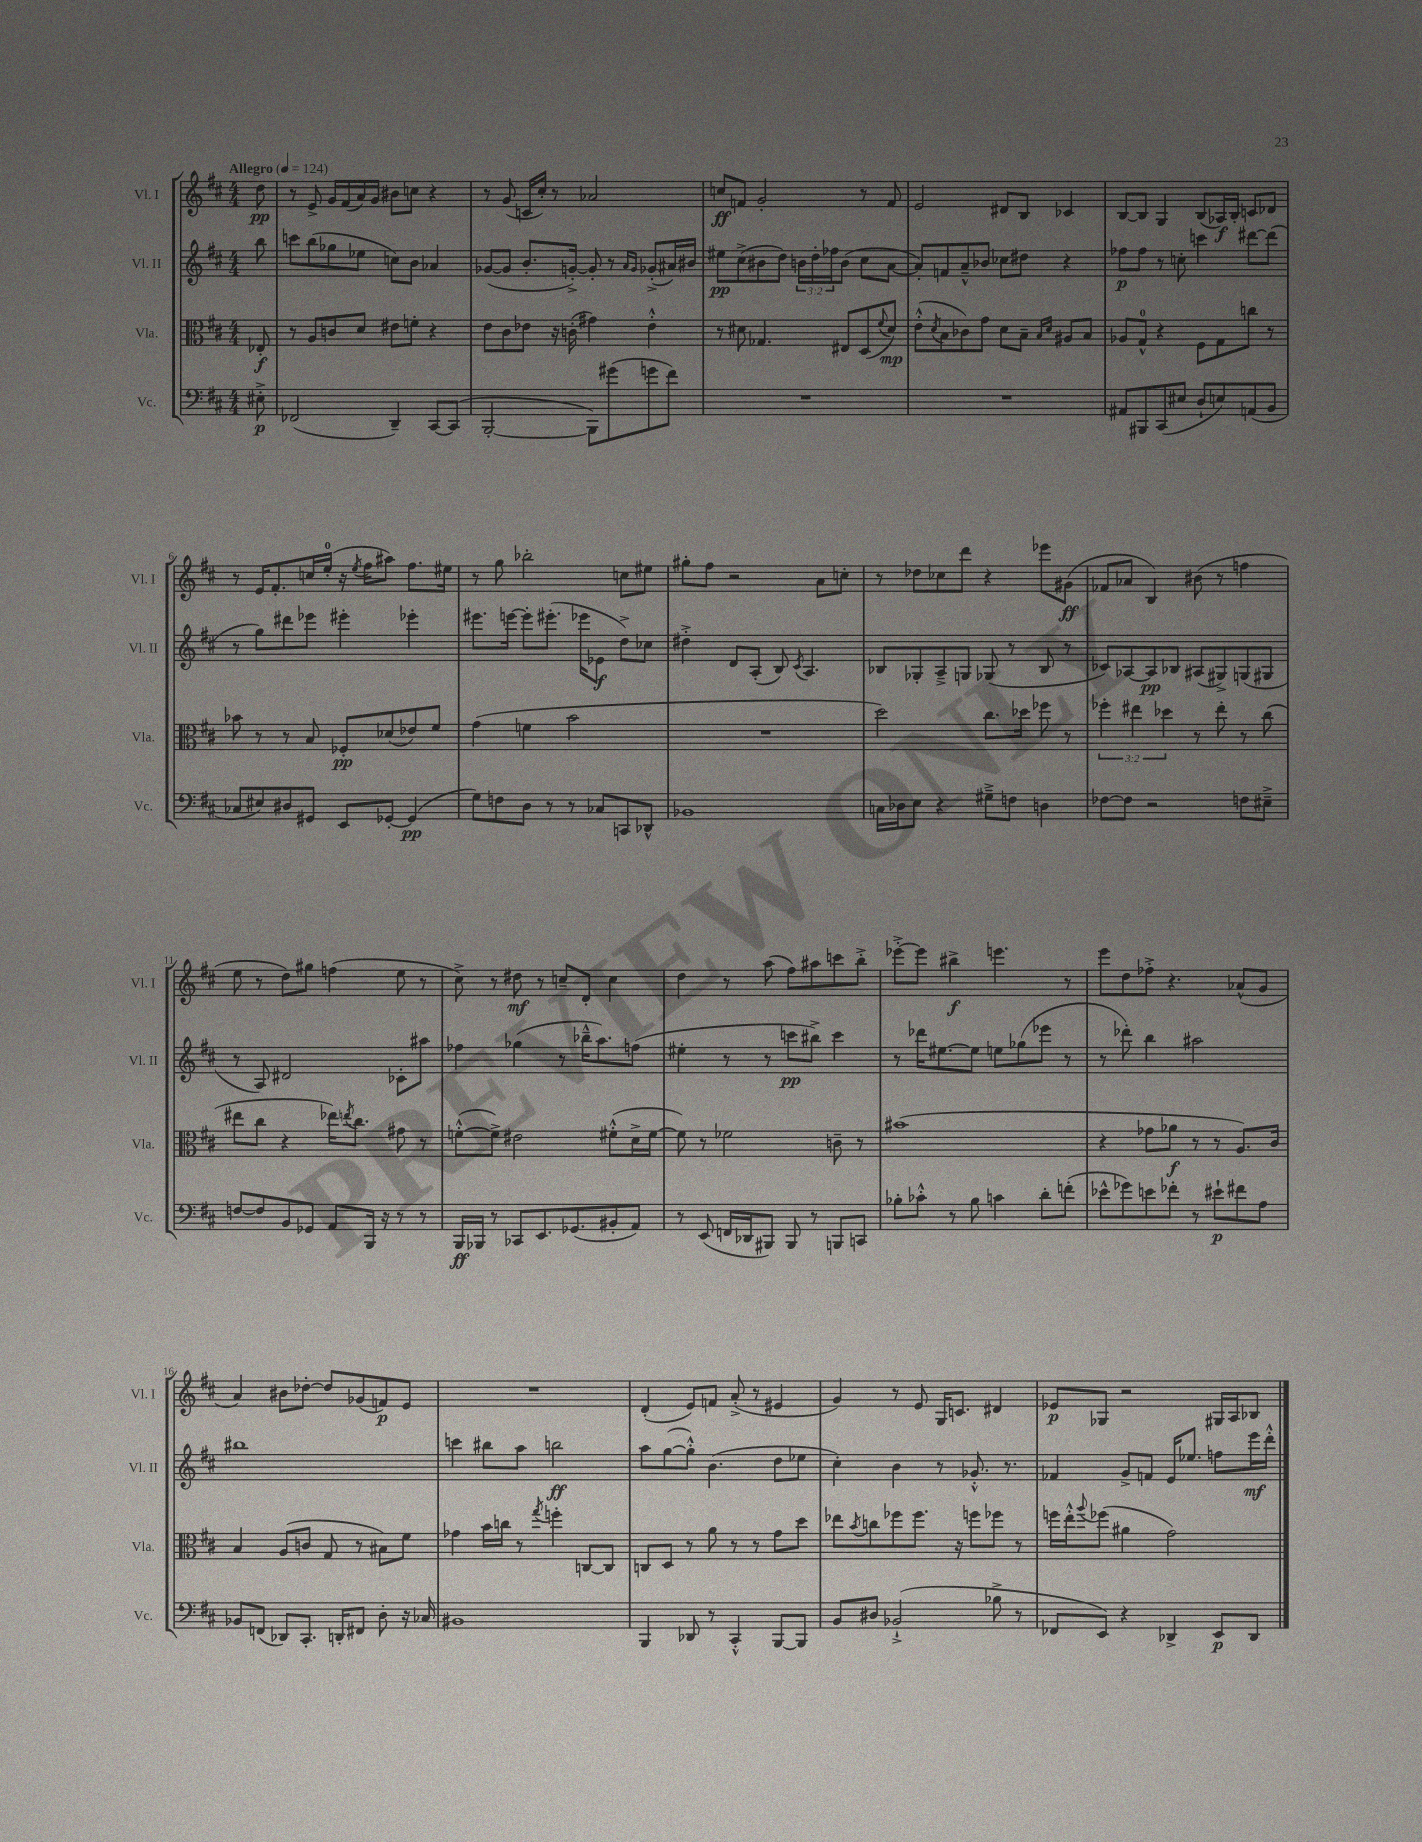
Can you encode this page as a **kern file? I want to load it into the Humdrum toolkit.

**kern	**dynam	**kern	**dynam	**kern	**dynam	**kern	**dynam
*part4	*part4	*part3	*part3	*part2	*part2	*part1	*part1
*staff4	*staff4	*staff3	*staff3	*staff2	*staff2	*staff1	*staff1
*I"Vc.	*	*I"Vla.	*	*I"Vl. II	*	*I"Vl. I	*
*I'Vc.	*	*I'Vla.	*	*I'Vl. II	*	*I'Vl. I	*
*clefF4	*	*clefC3	*	*clefG2	*	*clefG2	*
*k[f#c#]	*	*k[f#c#]	*	*k[f#c#]	*	*k[f#c#]	*
*M4/4	*	*M4/4	*	*M4/4	*	*M4/4	*
*MM124	*	*MM124	*	*MM124	*	*MM124	*
=	=	=	=	=	=	=	=
!	!	!	!	!	!	!LO:TX:a:B:t=Allegro	!
8E#X'^\	p	8E-X'/	f	8bb\	.	8dd\	pp
=1	=1	=1	=1	=1	=1	=1	=1
(2FF-X/	.	8r	.	8cccn\L	.	8r	.
.	.	8A/L	.	(8bb\	.	8e^/	.
.	.	8cn/	.	8gg-X\	.	16g/LL	.
.	.	.	.	.	.	(16f#/	.
.	.	8d/J	.	8ee-X\J	.	16a/)	.
.	.	.	.	.	.	16g/JJ	.
4DD~/)	.	8e#X\L	.	8ccn\L)	.	8b#X\L	.
.	.	8fn'\J	.	8b\J	.	8ccn\J	.
[8CC#/L	.	4r	.	4a-X/	.	4r	.
(8CC#/J]	.	.	.	.	.	.	.
=2	=2	=2	=2	=2	=2	=2	=2
[2BBB'/	.	8e\L	.	([8g-X/L	.	8r	.
.	.	8c#\	.	8g-/J]	.	(8g/	.
.	.	8e-X\J	.	8.b'/L	.	16cn/LL	.
.	.	.	.	.	.	16cc#'/JJ)	.
.	.	16r	.	.	.	8r	.
.	.	(16cn'\	.	[16gn'^/Jk)	.	.	.
8BBB\L])	.	4g#X\)	.	8g'/]	.	2a-X/	.
(8g#X\	.	.	.	8r	.	.	.
.	.	.	.	16qqa/LL	.	.	.
.	.	.	.	16qqg/JJ	.	.	.
8gn\	.	4e-'^^\	.	(8g-X'^/L	.	.	.
8f#\J)	.	.	.	16a#X/L)	.	.	.
.	.	.	.	16b#X/JJ	.	.	.
=3	=3	=3	=3	=3	=3	=3	=3
1r	.	8r	.	8ee#X\L	pp	8ccn/L	ff
.	.	8d#X\	.	(8cc#^\	.	8fn/J	.
.	.	4.G-X/	.	8b#X\	.	2g'/	.
.	.	.	.	8dd\J)	.	.	.
.	.	.	.	24bn\LL	.	.	.
.	.	.	.	24dd'\	.	.	.
.	.	.	.	24ff-X\J	.	.	.
.	.	8E#X/L	.	(8b\J	.	.	.
.	.	(8D/	.	8cc#\L	.	8r	.
.	.	8qqf#/	.	.	.	.	.
.	.	8d#/J)	mp	[8a\J	.	8f/	.
=4	=4	=4	=4	=4	=4	=4	=4
1r	.	(8e'^^\L	.	8a'/L])	.	2e/	.
.	.	8qd/	.	.	.	.	.
.	.	8B\	.	8fn/	.	.	.
.	.	8c-X\)	.	8a~^^/	.	.	.
.	.	8g\J	.	8b-X/J	.	.	.
.	.	8d\L	.	8cc-X\L	.	8d#X/L	.
.	.	8B~\J	.	8dd#X\J	.	8B/J	.
.	.	16qqB/LL	.	.	.	.	.
.	.	16qqd/JJ	.	.	.	.	.
.	.	8A#X/L	.	4r	.	4c-X/	.
.	.	8B/J	.	.	.	.	.
=5	=5	=5	=5	=5	=5	=5	=5
8AA#X/L	.	8A-X/L	.	8ff-X\L	p	[8B/L	.
8BBB#X/	.	8G^^/J	.	8ff-\J	.	8B/J]	.
(8CC#/	.	4r	.	8r	.	4G/	.
8E#X/J	.	.	.	8ccn'\	.	.	.
8D`/L	.	8F#\L	.	4cccn\	.	(8B/L	.
8En/)	.	8G\	.	.	.	16A-X/L)	f
.	.	.	.	.	.	16B'/JJ	.
(8AAn/	.	8ccn\J	.	[8ddd#X\L	.	8cn/L	.
8BB/J	.	8r	.	(8ddd#\J]	.	8d-X/J	.
!!LO:LB:g=z
=6	=6	=6	=6	=6	=6	=6	=6
8C-X/L	.	8b-X\	.	8r	.	8r	.
8E#X/)	.	8r	.	8gg\L)	.	16e/KL	.
.	.	.	.	.	.	8.f#'/	.
8D#X/	.	8r	.	8ddd#X\	.	.	.
8GG#X/J	.	8B/	.	8eee-X\J	.	16ccn/L	.
.	.	.	.	.	.	(16ee'/JJ	.
8EE/L	.	8F-X'/L	pp	4eee#X'\	.	16r	.
.	.	.	.	.	.	8qee/	.
.	.	.	.	.	.	16ff#\KL	.
[8GG-X'/J	.	(8d-X/	.	.	.	8aa#X\J)	.
(4GG-/]	pp	8e-X/)	.	4eee-X'\	.	8.ff#\L	.
.	.	8f#/J	.	.	.	.	.
.	.	.	.	.	.	16ee#X\Jk	.
=7	=7	=7	=7	=7	=7	=7	=7
8G\L)	.	(4g\	.	8.eee#X\L	.	8r	.
8Fn\	.	.	.	.	.	8gg\	.
.	.	.	.	[16eeen\Jk	.	.	.
8D\J	.	4fn\	.	8eee'\L]	.	2bb-X'\	.
8r	.	.	.	(8.eee#X'\J	.	.	.
8r	.	2b\	.	.	.	.	.
.	.	.	.	16eee-X\KL	.	.	.
8C-X/L	.	.	.	8e-X\J	f	.	.
8CCn/	.	.	.	8dd^\L)	.	8ccn\L	.
8DD-X^^/J	.	.	.	8cc-X\J	.	8ee#X\J	.
=8	=8	=8	=8	=8	=8	=8	=8
1BB-X	.	1r	.	4dd#X'^\	.	8gg#X'\L	.
.	.	.	.	.	.	8ff#\J	.
.	.	.	.	8d/L	.	2r	.
.	.	.	.	(8A'/J	.	.	.
.	.	.	.	8B/)	.	.	.
.	.	.	.	8qc#/	.	.	.
.	.	.	.	4.A/	.	.	.
.	.	.	.	.	.	8a\L	.
.	.	.	.	.	.	8ccn'\J	.
=9	=9	=9	=9	=9	=9	=9	=9
16Cn\LL	.	2dd\)	.	8B-X/L	.	8r	.
16D-X\J	.	.	.	.	.	.	.
8E\J	.	.	.	8G-X'/	.	8dd-X\L	.
4r	.	.	.	8A~^/	.	8cc-X\	.
.	.	.	.	8Gn/J	.	8ddd\J	.
8G#X~^\L	.	8.cc#\L	.	(8G-X/	.	4r	.
8Fn\J	.	.	.	8r	.	.	.
.	.	16dd-X\Jk	.	.	.	.	.
4Dn\	.	8ff-X\	.	8B-/	.	8eee-X\L	.
.	.	8r	.	8r	.	(8g#X\J	ff
=10	=10	=10	=10	=10	=10	=10	=10
[8F-X\L	.	6ff-X'\	.	8c-X/L)	.	8f-X/L	.
8F-\J]	.	.	.	[8A-X/	.	8a-X/J	.
.	.	6ee#X\	.	.	.	.	.
2r	.	.	.	8A-/]	pp	4B/)	.
.	.	6dd-X\	.	.	.	.	.
.	.	.	.	8B-X/J	.	.	.
.	.	8r	.	(8A#X/L	.	(8b#X\	.
.	.	8ee#'\	.	8G#X^/)	.	8r	.
8Fn\L	.	8r	.	(8Gn/	.	4ffn\	.
8E#X~^\J	.	(8cc#\	.	8G#X/J	.	.	.
!!LO:LB:g=z
=11	=11	=11	=11	=11	=11	=11	=11
[8Fn/L	.	8ee#X\L	.	8r	.	8ee\	.
8F/]	.	8cc#\J	.	8A/)	.	8r	.
8BB/	.	4r	.	2d#X/	.	8dd\L)	.
8GG-X/J	.	.	.	.	.	8gg#X\J	.
8AA/L	.	16ee-X\KL)	.	.	.	(4ffn\	.
.	.	8qeen/	.	.	.	.	.
.	.	8.cc#\J	.	.	.	.	.
16BBB/Jk	.	.	.	.	.	.	.
16r	.	.	.	.	.	.	.
8r	.	8g#X\	.	8c-X'\L	.	8ee\	.
8r	.	8r	.	8aa#X\J	.	8r	.
=12	=12	=12	=12	=12	=12	=12	=12
16BBB/LL	ff	([8fn'^^\L	.	4ff-X\	.	8cc#^\)	.
16BBB-X/JJ	.	.	.	.	.	.	.
8r	.	8f^\J])	.	.	.	8r	.
8CC-X/L	.	2e#X\	.	(4gg-X\	.	8dd#X\	mf
8.EE/	.	.	.	.	.	8r	.
.	.	.	.	8r	.	8ccn~/L	.
(8.GG-X/	.	.	.	.	.	.	.
.	.	.	.	16bb-X~^^\KL	.	8d'/J	.
.	.	.	.	8.aa\)	.	.	.
8BB#X'/	.	(8f#X'^^\L	.	.	.	4cc\	.
8AA/J)	.	16d^\L	.	(8ffn\J	.	.	.
.	.	[16f#\JJ	.	.	.	.	.
=13	=13	=13	=13	=13	=13	=13	=13
8r	.	8f#\])	.	4ee#X'\	.	4dd\	.
(8EE/	.	8r	.	.	.	.	.
16FFn/LL	.	2f-X\	.	8r	.	8r	.
16DD-X/J	.	.	.	.	.	.	.
8BBB#X/J)	.	.	.	8r	.	(8aa\	.
8BBB#/	.	.	.	8cccn\L	pp	8ff#\L)	.
8r	.	.	.	8bb#X^\J)	.	8aa#X\	.
8BBBn/L	.	8cn~\	.	4ccc\	.	8cccn\	.
8CCn/J	.	8r	.	.	.	8bb'^\J	.
=14	=14	=14	=14	=14	=14	=14	=14
8B-X'\L	.	(1b#X	.	8r	.	[8eee-X'^\L	.
8c-X'^^\J	.	.	.	16ddd-X\KL	.	8eee-\J]	.
.	.	.	.	[8.ee#X\	.	.	.
8r	.	.	.	.	.	4bb#X^\	f
8B-\	.	.	.	8ee#\J]	.	.	.
4cn\	.	.	.	8een\L	.	4.eeen\	.
.	.	.	.	(8gg-X\	.	.	.
8d'\L	.	.	.	8eee-X\J	.	.	.
(8fn'\J	.	.	.	8r	.	8r	.
=15	=15	=15	=15	=15	=15	=15	=15
8e-X^^\L	.	4r	.	8r	.	8eee\L	.
8g-X\)	.	.	.	8ddd-X'\)	.	8dd\	.
8en\	.	8g-X\L	.	4bb\	.	8ff-X'^\J	.
8f-X'\J	.	8a-X\J	f	.	.	4.r	.
8r	.	8r	.	2aa#X\	.	.	.
8e#X`\L	p	8r	.	.	.	.	.
8f#X\	.	8.A/L)	.	.	.	(8a-X^^/L	.
8A\J	.	.	.	.	.	8g/J	.
.	.	16c#/Jk	.	.	.	.	.
!!LO:LB:g=z
=16	=16	=16	=16	=16	=16	=16	=16
8BB-X/L	.	4B/	.	1bb#X	.	4a/)	.
(8FFn/J	.	.	.	.	.	.	.
8DD-X/L)	.	(8A/L	.	.	.	8b#X\L	.
8.CC#'/J	.	8cn/J	.	.	.	[8dd-X'\J	.
.	.	8G/	.	.	.	8dd-/L]	.
16DDn'/KL	.	.	.	.	.	.	.
8FF#X/J	.	8r	.	.	.	(8g-X/	.
8D'\	.	8B#X\L)	.	.	.	8fn/)	p
16r	.	8f#\J	.	.	.	8e/J	.
16C-X/	.	.	.	.	.	.	.
=17	=17	=17	=17	=17	=17	=17	=17
1BB#X	.	4g-X\	.	4cccn\	.	1r	.
.	.	16b\LL	.	8bb#X\L	.	.	.
.	.	16ccn\JJ	.	.	.	.	.
.	.	8r	.	8aa\J	.	.	.
.	.	8qgg/	.	.	.	.	.
.	.	4ffn'\	.	2bbn\	ff	.	.
.	.	[8Cn/L	.	.	.	.	.
.	.	8C/J]	.	.	.	.	.
=18	=18	=18	=18	=18	=18	=18	=18
4BBB/	.	8Cn/L	.	8aa\L	.	(4d'/	.
.	.	8D/J	.	([8gg\	.	.	.
8DD-X/	.	8r	.	8gg'^^\J])	.	8e/L)	.
8r	.	8a\	.	(4.b\	.	8fn/J	.
4CC#'^^/	.	8r	.	.	.	(8a'^/	.
.	.	8r	.	.	.	8r	.
[8BBB/L	.	8g\L	.	8dd\L	.	4e#X/	.
8BBB/J]	.	8dd\J	.	8ee-X\J	.	.	.
=19	=19	=19	=19	=19	=19	=19	=19
8BB/L	.	8ee-X\L	.	4cc#'\)	.	4g/)	.
.	.	8qb/	.	.	.	.	.
8D#X/J	.	8ccn\	.	.	.	.	.
(2BB-X`^/	.	8ff-X\	.	4b\	.	8r	.
.	.	8.ff-\J	.	.	.	8e/	.
.	.	.	.	8r	.	16G/KL	.
.	.	16r	.	.	.	8.cn/J	.
.	.	8ffn\L	.	8.g-X'^^/	.	.	.
8B-X^\	.	8ff-X\J	.	.	.	4d#X/	.
.	.	.	.	8.r	.	.	.
8r	.	8r	.	.	.	.	.
=20	=20	=20	=20	=20	=20	=20	=20
8FF-X/L	.	16ffn\LL	.	4f-X/	.	8e-X/L	p
.	.	16ee'^^\J	.	.	.	.	.
.	.	8qqaa/	.	.	.	.	.
8EE/J)	.	(8ff-X\J	.	.	.	8G-X/J	.
4r	.	4a#X\	.	8g^/L	.	2r	.
.	.	.	.	8fn/J	.	.	.
4DD-X^/	.	2g\)	.	16e/KL	.	.	.
.	.	.	.	8.ee-X/J	.	.	.
8EE/L	p	.	.	8ffn\L	.	16G#X/LL	.
.	.	.	.	.	.	16A/J	.
8DD-/J	.	.	.	16eee\L	mf	8B-X/J	.
.	.	.	.	16ddd'^^\JJ	.	.	.
==	==	==	==	==	==	==	==
*-	*-	*-	*-	*-	*-	*-	*-
